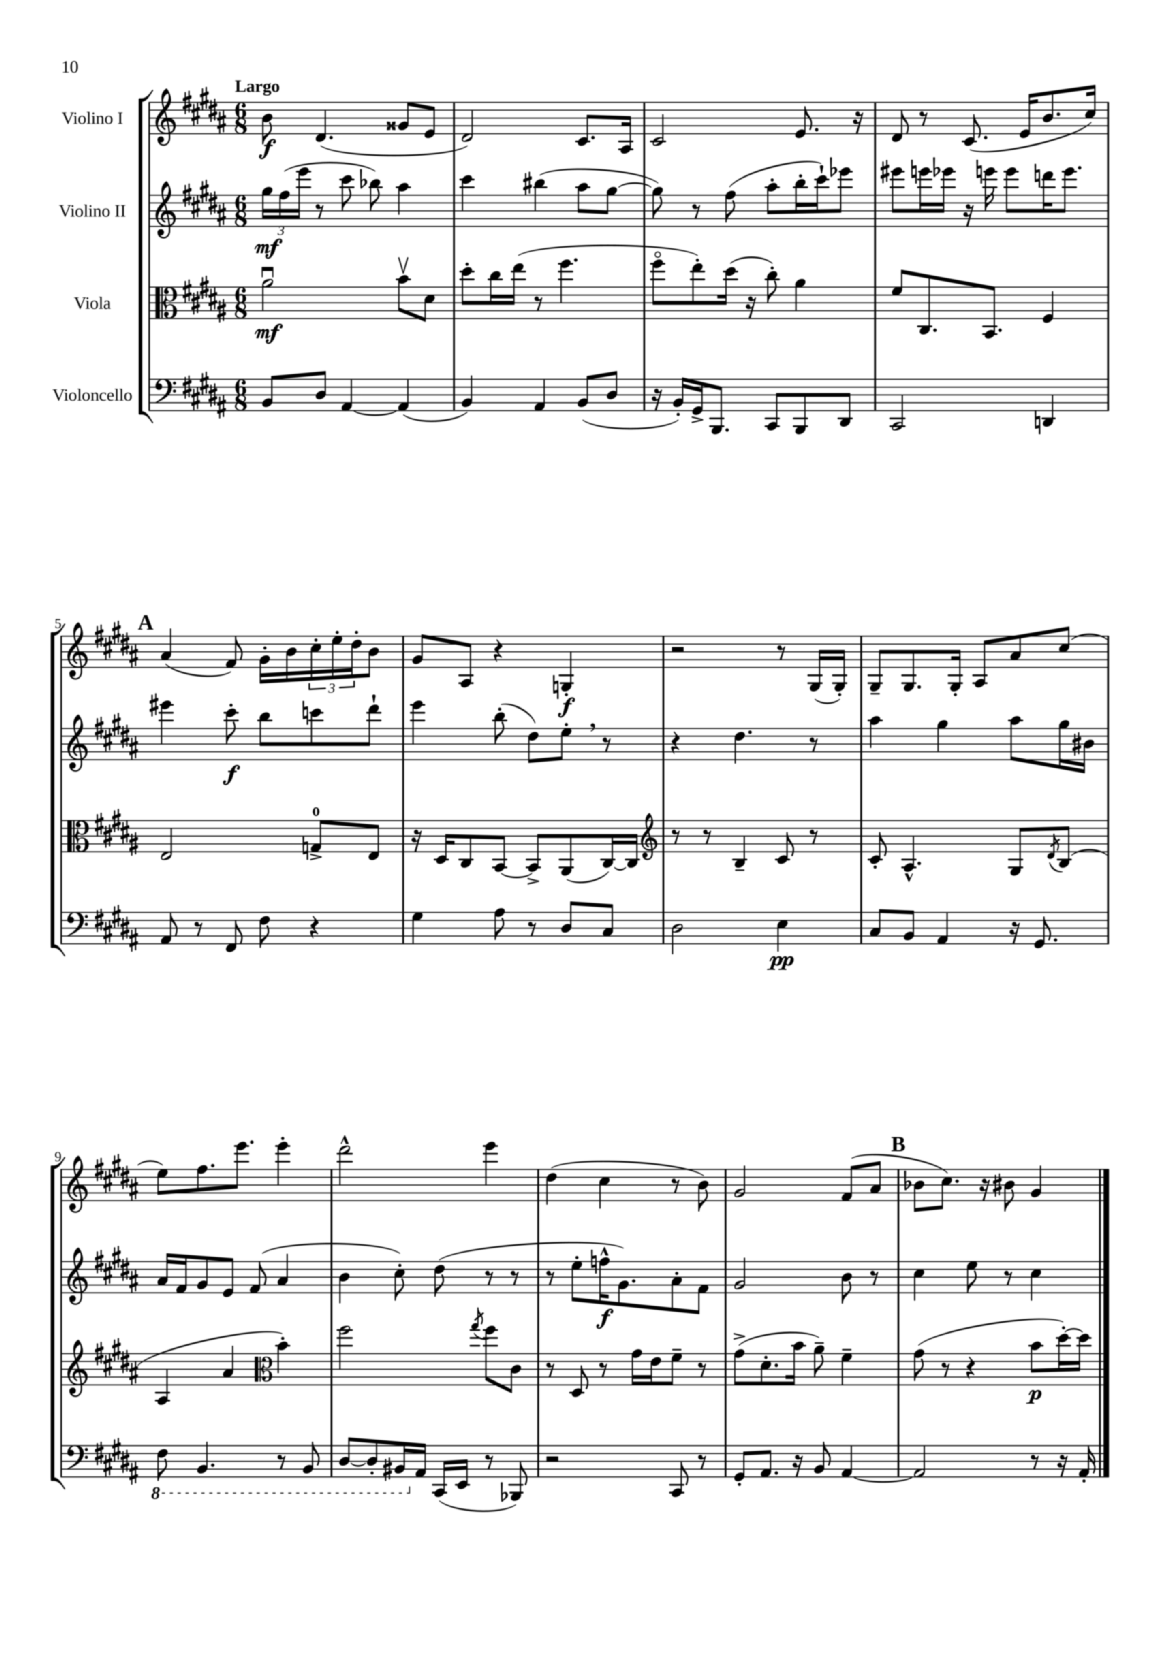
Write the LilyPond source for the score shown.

<<
\new StaffGroup <<
\new Staff = "s0" \with { instrumentName = "Violino I" } {
    \clef treble \key b \major \numericTimeSignature \time 6/8 \tempo "Largo"
    b'8\f dis'4.( gisis'8 e'8 |
    dis'2) cis'8. ais16 |
    cis'2 e'8. r16 |
    dis'8 r8 cis'8.( e'16 b'8. cis''16) |
    \mark \markup { \bold "A" } ais'4( fis'8) gis'16-. b'16 \tuplet 3/2 { cis''16-. e''16-. dis''16-. } b'8 |
    gis'8 ais8 r4 g4-.\f |
    r2 r8 gis16( gis16-.) |
    gis8-- gis8. gis16-. ais8 ais'8 cis''8( |
    e''8) fis''8. e'''8. e'''4-. |
    dis'''2-^ e'''4 |
    dis''4( cis''4 r8 b'8) |
    gis'2 fis'8( ais'8 |
    \mark \markup { \bold "B" } bes'8 cis''8.) r16 bis'8 gis'4 \bar "|." |
}
\new Staff = "s1" \with { instrumentName = "Violino II" } {
    \clef treble \key b \major \numericTimeSignature \time 6/8
    \tuplet 3/2 { gis''16\mf fis''16( e'''16 } r8 cis'''8 bes''8) ais''4 |
    cis'''4 bis''4( ais''8 gis''8~ |
    gis''8) r8 fis''8( ais''8-. b''16-. cis'''16-!) ees'''8 |
    eis'''8 e'''16 ees'''16 r16 e'''16 e'''8 d'''16 e'''8. |
    \mark \markup { \bold "A" } eis'''4 cis'''8-.\f b''8 c'''8 dis'''8-! |
    e'''4 b''8-.( dis''8) e''8-. \breathe r8 |
    r4 dis''4. r8 |
    ais''4 gis''4 ais''8 gis''16 bis'16 |
    ais'16 fis'16 gis'8 e'8 fis'8( ais'4 |
    b'4 cis''8-.) dis''8( r8 r8 |
    r8 e''8-. f''16-^\f gis'8.) ais'8-. fis'8 |
    gis'2 b'8 r8 |
    \mark \markup { \bold "B" } cis''4 e''8 r8 cis''4 \bar "|." |
}
\new Staff = "s2" \with { instrumentName = "Viola" } {
    \clef alto \key b \major \numericTimeSignature \time 6/8
    ais'2\downbow\mf b'8\upbow dis'8 |
    dis''8-. cis''16 e''16( r8 fis''4. |
    fis''8\flageolet e''8-.) dis''16( r16 cis''8-.) ais'4 |
    fis'8 cis8. b,8. fis4 |
    \mark \markup { \bold "A" } e2 g8-0-> e8 |
    r16 dis16 cis8 b,8~ b,8-> ais,8( cis16~) cis16 |
    \clef treble r8 r8 b4-- cis'8 r8 |
    cis'8-. ais4.-^ gis8 \acciaccatura { dis'8 } b8( |
    ais4 ais'4 \clef alto b'4-.) |
    fis''2 \acciaccatura { gis''8 } fis''8 cis'8 |
    r8 dis8 r8 gis'16 e'16 fis'8-- r8 |
    gis'8->( dis'8.-. b'16 ais'8--) fis'4-- |
    \mark \markup { \bold "B" } gis'8( r8 r4 b'8\p dis''16~-.) dis''16 \bar "|." |
}
\new Staff = "s3" \with { instrumentName = "Violoncello" } {
    \clef bass \key b \major \numericTimeSignature \time 6/8
    b,8 dis8 ais,4~ ais,4( |
    b,4) ais,4 b,8( dis8 |
    r16 b,16-.) gis,16-> b,,8. cis,8 b,,8 dis,8 |
    cis,2 d,4 |
    \mark \markup { \bold "A" } ais,8 r8 fis,8 fis8 r4 |
    gis4 ais8 r8 dis8 cis8 |
    dis2 e4\pp |
    cis8 b,8 ais,4 r16 gis,8. |
    \ottava #-1 fis,8 b,,4. r8 b,,8 |
    dis,8~ dis,8-. bis,,16 \ottava #0 ais,16 cis,16( e,16 r8 bes,,8) |
    r2 cis,8 r8 |
    gis,8-. ais,8. r16 b,8 ais,4~ |
    \mark \markup { \bold "B" } ais,2 r8 r16 ais,16-. \bar "|." |
}
>>
>>
